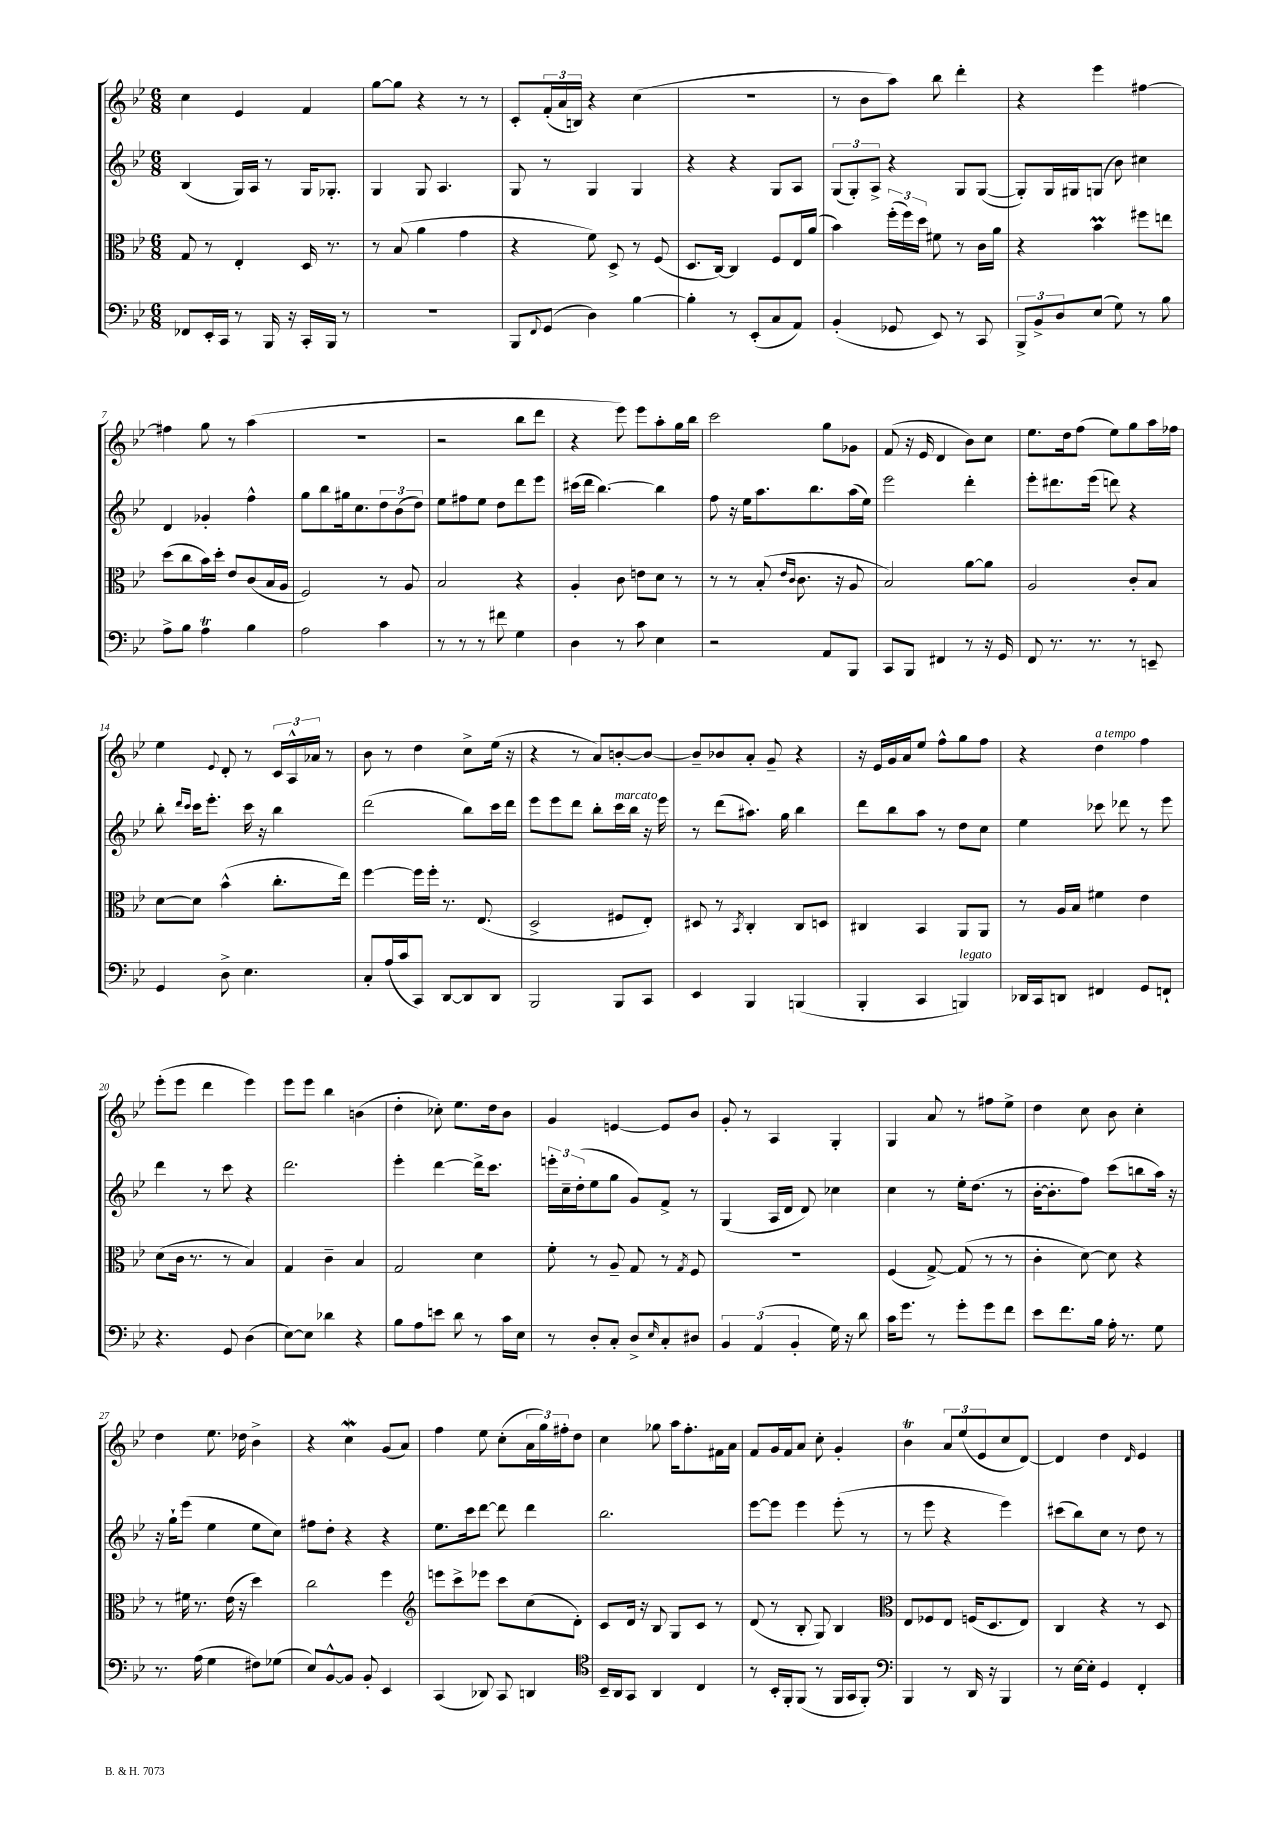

**kern	**kern	**kern	**kern
*part4	*part3	*part2	*part1
*staff4	*staff3	*staff2	*staff1
*clefF4	*clefC3	*clefG2	*clefG2
*k[b-e-]	*k[b-e-]	*k[b-e-]	*k[b-e-]
*M6/8	*M6/8	*M6/8	*M6/8
=1	=1	=1	=1
8FF-X/L	8G/	(4B-/	4cc\
16EE-'/L	8r	.	.
16CC/JJ	.	.	.
8r	4E-'/	16G/LL)	4e-/
.	.	16A/JJ	.
16BBB-/	.	8r	.
16r	.	.	.
16CC'/LL	16D/	16G/KL	4f/
16BBB-/JJ	8.r	8.G-X'/J	.
8r	.	.	.
=2	=2	=2	=2
2.r	8r	4G/	[8gg\L
.	(8B-/	.	8gg\J]
.	4a\	8G/	4r
.	.	4.A/	.
.	4g\	.	8r
.	.	.	8r
=3	=3	=3	=3
8BBB-/L	4r	8G/	8c'/L
8qqFF/	.	.	.
(8GG/J	.	8r	(24f'/L
.	.	.	24a/
.	.	.	24Bn/JJ)
4D\)	8f\)	4G/	4r
.	8D^/	.	.
[4B-\	8r	4G/	(4cc\
.	(8F/	.	.
=4	=4	=4	=4
4B-'\]	8.D/L	4r	2.r
.	[16C/Jk)	.	.
8r	4C/]	4r	.
(8EE-'/L	.	.	.
8C/	8F/L	8G/L	.
8AA/J)	16E-/L	8A/J	.
.	(16a/JJ	.	.
=5	=5	=5	=5
(4BB-'/	4b-\)	(12G/L	8r
.	.	12G'/)	.
.	.	.	8b-\L
.	.	12A^/J	.
8GG-X/	(24ff'\LL	4r	8aa\J)
.	24ff\)	.	.
.	24dd\JJ	.	.
8EE-/)	8f#X\	.	8bb-\
8r	8r	8G/L	4ddd'\
8CC/	16c\LL	([8G/J	.
.	16a\JJ	.	.
=6	=6	=6	=6
12BBB-^/L	4r	8G'/L])	4r
12BB-^/	.	.	.
.	.	16G/L	.
12D/	.	.	.
.	.	16G#X/J	.
(8E-/J	4b-M\	(8Gn/J	4eee-\
8G\)	.	8b-\)	.
8r	8ff#X\L	4cc#X\	[4ff#X\
8B-\	8een\J	.	.
!!LO:LB:g=z
=7	=7	=7	=7
8A^\L	(8dd\L	4d/	4ff#X\]
8B-\J	8cc\	.	.
4At\	16b-\L)	4g-X'/	8gg\
.	16dd'\JJ	.	.
.	8e-/L	.	8r
4B-\	(8c/	4ff^^\	(4aa\
.	16B-/L	.	.
.	16A/JJ	.	.
=8	=8	=8	=8
2A\	2F/)	8gg\L	2.r
.	.	8bb-\	.
.	.	16gg#X\k	.
.	.	8.cc\	.
4c\	8r	12dd\	.
.	.	(12b-\	.
.	8A/	.	.
.	.	12dd\J)	.
=9	=9	=9	=9
8r	2B-/	8ee-\L	2r
8r	.	8ff#X\	.
8r	.	8ee-\J	.
8f#X\	.	8dd\L	.
4G\	4r	8ddd\	8bb-\L
.	.	8eee-\J	8ddd\J
=10	=10	=10	=10
4D\	4A'/	(16ccc#X\LL	4r
.	.	16ddd\JJ	.
.	.	[4.bb-\)	.
8r	8c\	.	8eee-\)
8c\	8en\L	.	8eee-\L
4E-\	8d\J	4bb-\]	8aa'\
.	8r	.	16gg\L
.	.	.	16bb-\JJ
=11	=11	=11	=11
2r	8r	8ff\	2ccc\
.	8r	16r	.
.	.	16ee-\KL	.
.	(8B-'/	8.aa\	.
.	16qqe-/LL	.	.
.	16qqc/JJ	.	.
.	8.c\	.	.
.	.	8.bb-\	.
8AA/L	.	.	8gg\L
.	16r	.	.
8BBB-/J	8A/	(16aa\L	8g-X\J
.	.	16ee-\JJ)	.
=12	=12	=12	=12
8CC/L	2B-/)	2eee-\	(8f/
8BBB-/J	.	.	16r
.	.	.	16e-/
4FF#X/	.	.	4d/
8r	[8a\L	4ddd'\	8b-\L)
16r	8a\J]	.	8cc\J
16GG/	.	.	.
=13	=13	=13	=13
8FF/	2A/	8eee-'\L	8.ee-\L
8.r	.	8.ddd#X\	.
.	.	.	16dd\k
.	.	.	(8ff\J
8.r	.	(16eee-\Jk	.
.	.	8dddn\)	8ee-\L)
8r	8c'/L	4r	8gg\
8EEn~/	8B-/J	.	16aa\L
.	.	.	16ff-X\JJ
!!LO:LB:g=z
=14	=14	=14	=14
4GG/	[8d\L	8bb-'\	4ee-\
.	.	16qqddd/LL	.
.	.	16qqccc/JJ	.
.	8d\J]	16ccc\KL	.
.	.	8.eee-'\J	.
.	.	.	8qqe-/
8D^\	(4b-^^\	.	8d'/
4.E-\	.	16ccc\	8r
.	.	16r	.
.	8.cc'\L	4bb-\	24c/LL
.	.	.	24A^^/
.	.	.	24a-X/JJ
.	.	.	8r
.	16ee-\Jk)	.	.
=15	=15	=15	=15
8C'/L	[4ff\	(2ddd\	8b-\
(16A/L	.	.	8r
16c/J	.	.	.
8CC/J)	16ff\LL]	.	4dd\
.	16ff'\JJ	.	.
[8DD/L	8.r	.	.
8DD/]	.	8bb-\L)	8cc^\L
.	(8.E-/	.	.
8DD/J	.	16ccc\L	(16ee-\Jk
.	.	16ddd\JJ	16r
=16	=16	=16	=16
2BBB-/	2D^/	8eee-\L	4r
.	.	8eee-\	.
.	.	8ddd\J	8r
.	.	8bb-'\L	8a/L)
!	!	!LO:TX:a:i:t=marcato	!
8BBB-/L	8F#X/L	16ccc\L	[8bn'/
.	.	16bb-\JJ	.
8CC/J	8E-'/J)	16r	8b/J_
.	.	16eee-\	.
=17	=17	=17	=17
4EE-/	8D#X/	8r	8b~/L]
.	8r	(8ddd\L	8b-X/
.	8qBB-/	.	.
4BBB-/	4C'/	8.aa#X\J)	8a'/J
.	.	.	8g~/
.	.	16gg\	.
(4BBBn/	8C/L	4bb-\	4r
.	8Dn/J	.	.
=18	=18	=18	=18
4BBB-'/	4C#X/	8ddd\L	16r
.	.	.	16e-/LL
.	.	8bb-\	16g/
.	.	.	16a/J
4CC/	4BB-/	8aa\J	8ee-/J
.	.	8r	8ff^^\L
!LO:TX:a:i:t=legato	!	!	!
4BBBn/)	8AA/L	8dd\L	8gg\
.	8AA/J	8cc\J	8ff\J
=19	=19	=19	=19
16DD-X/LL	8r	4ee-\	4r
16CC/J	.	.	.
8DDn/J	16A/LL	.	.
.	16B-/JJ	.	.
!	!	!	!LO:TX:a:i:t=a tempo
4FF#X/	4f#X\	8ccc-X\	4dd\
.	.	8ddd-X\	.
8GG/L	4e-\	8r	4ff\
8FFn`/J	.	8eee-\	.
!!LO:LB:g=z
=20	=20	=20	=20
4.r	(8d\L	4ddd\	(8eee-'\L
.	16c\Jk	.	8eee-\J
.	8.r	.	.
.	.	8r	4ddd\
8GG/	8r	8ccc\	.
(4D\	4B-/)	4r	4eee-\)
=21	=21	=21	=21
[8E-\L)	4G/	2.ddd\	8eee-\L
8E-\J]	.	.	8eee-\J
4d-X\	4c~\	.	4bb-\
4r	4B-/	.	(4bn\
=22	=22	=22	=22
8B-\L	2G/	4eee-'\	4dd'\
8A\	.	.	.
8en\J	.	[4ddd\	8cc-X'\)
8d\	.	.	8.ee-\L
8r	4d\	16ddd^\KL]	.
.	.	8.ccc\J	16dd\k
16c\LL	.	.	8b-\J
16E-\JJ	.	.	.
=23	=23	=23	=23
8r	8f'\	24eeen'\LL	4g/
.	.	24cc~\	.
.	.	(24dd'\J	.
8D'/L	8r	8ee-\	.
8C'/J	8A~/	8gg\J	[4en/
8D^/L	8G/	8g/L)	.
16qqE-/	.	.	.
8C'/	8r	8f^/J	8e/L]
.	8qG/	.	.
8D#X/J	8F/	8r	8b-/J
=24	=24	=24	=24
6BB-/	2.r	(4G/	8g'/
.	.	.	8r
(6AA/	.	.	.
.	.	16A/LL	4A/
.	.	16d/JJ	.
6BB-'/	.	.	.
.	.	8d/)	.
16G\)	.	4cc-X\	4G'/
16r	.	.	.
8d\	.	.	.
=25	=25	=25	=25
16c\KL	(4F/	4cc\	4G/
8.g\J	.	.	.
8r	[8G^/)	8r	8a/
8g'\L	(8G/]	16ee-'\KL	8r
.	.	(8.dd\J	.
8g\	8r	.	8ff#X\L
8f\J	8r	8r	8ee-^\J
=26	=26	=26	=26
8e-\L	4c'\	[16b-'\KL	4dd\
.	.	8.b-'\]	.
8.f\	.	.	.
.	[8d\)	8ff\J)	8cc\
16B-\Jk	.	.	.
16A'\	8d\]	(8ccc\L	8b-\
8.r	.	.	.
.	4r	8bbn\	4cc'\
8G\	.	16aa\Jk)	.
.	.	16r	.
!!LO:LB:g=z
=27	=27	=27	=27
8.r	8r	16r	4dd\
.	.	16gg`\KL	.
.	16f#X\	(8eee-\J	.
(16A\	8.r	.	.
4G\	.	4ee-\	8.ee-\
.	(16e-\	.	.
.	16r	.	16dd-X\
8F#X\L)	4dd\)	8ee-\L	4b-^\
(8G-X\J	.	8cc\J)	.
=28	=28	=28	=28
8E-/L)	2cc\	8ff#X\L	4r
[8BB-^^/	.	8dd'\J	.
8BB-/J]	.	4r	4ccW\
8BB-'/	.	.	.
4EE-/	4ff\	4r	(8g/L
.	.	.	8a/J)
=29	=29	=29	=29
*	*clefG2	*	*
(4CC/	8eeen\L	8.ee-\L	4ff\
.	8ccc^\	.	.
.	.	16ccc\k	.
8DD-X/)	8eee-X\J	[8ddd\J	8ee-\
8CC/	8ccc\L	8ddd\]	(8cc'\L
4DDn/	(8cc\	4ddd\	24a\L
.	.	.	24gg\)
.	.	.	24ff#X'\J
.	8d'\J)	.	8dd\J
=30	=30	=30	=30
*clefC4	*	*	*
16BB-~/LL	8c/L	2.bb-\	4cc\
16AA/J	.	.	.
8GG/J	16d/Jk	.	.
.	16r	.	.
4AA/	8B-/	.	8gg-X\
.	8G/L	.	16aa\KL
.	.	.	8.ff'\
4C/	8c/J	.	.
.	8r	.	16f#X\L
.	.	.	16a\JJ
=31	=31	=31	=31
8r	(8d/	[8eee-\L	8f/L
16BB-'/LL	8r	8eee-\J]	16g/L
16FF'/J	.	.	16f/J
(8FF/J	8B-'/	4eee-\	8a/J
8r	8G/)	.	8cc'\
16FF/LL	4B-/	(8eee-'\	4g'/
16GG/J	.	.	.
8FF'/J)	.	8r	.
=32	=32	=32	=32
*clefF4	*clefC3	*	*
4BBB-/	8E-/L	8r	4b-T\
.	8F-X/	8eee-\	.
8r	8E-/J	4r	12a/L
.	.	.	(12ee-/
16DD/	(16Fn/KL	.	.
.	.	.	12e-/
16r	8.D/	.	.
4BBB-/	.	4eee-\)	8cc/
.	8E-/J)	.	[8d/J)
=33	=33	=33	=33
8r	4C/	(8ccc#X\L	4d/]
[16E-\LL	.	8bb-\)	.
16E-'\JJ]	.	.	.
4GG/	4r	8cc\J	4dd\
.	.	8r	.
.	.	.	16qqd/
4FF'/	8r	8dd\	4e-/
.	8D/	8r	.
==	==	==	==
*-	*-	*-	*-
